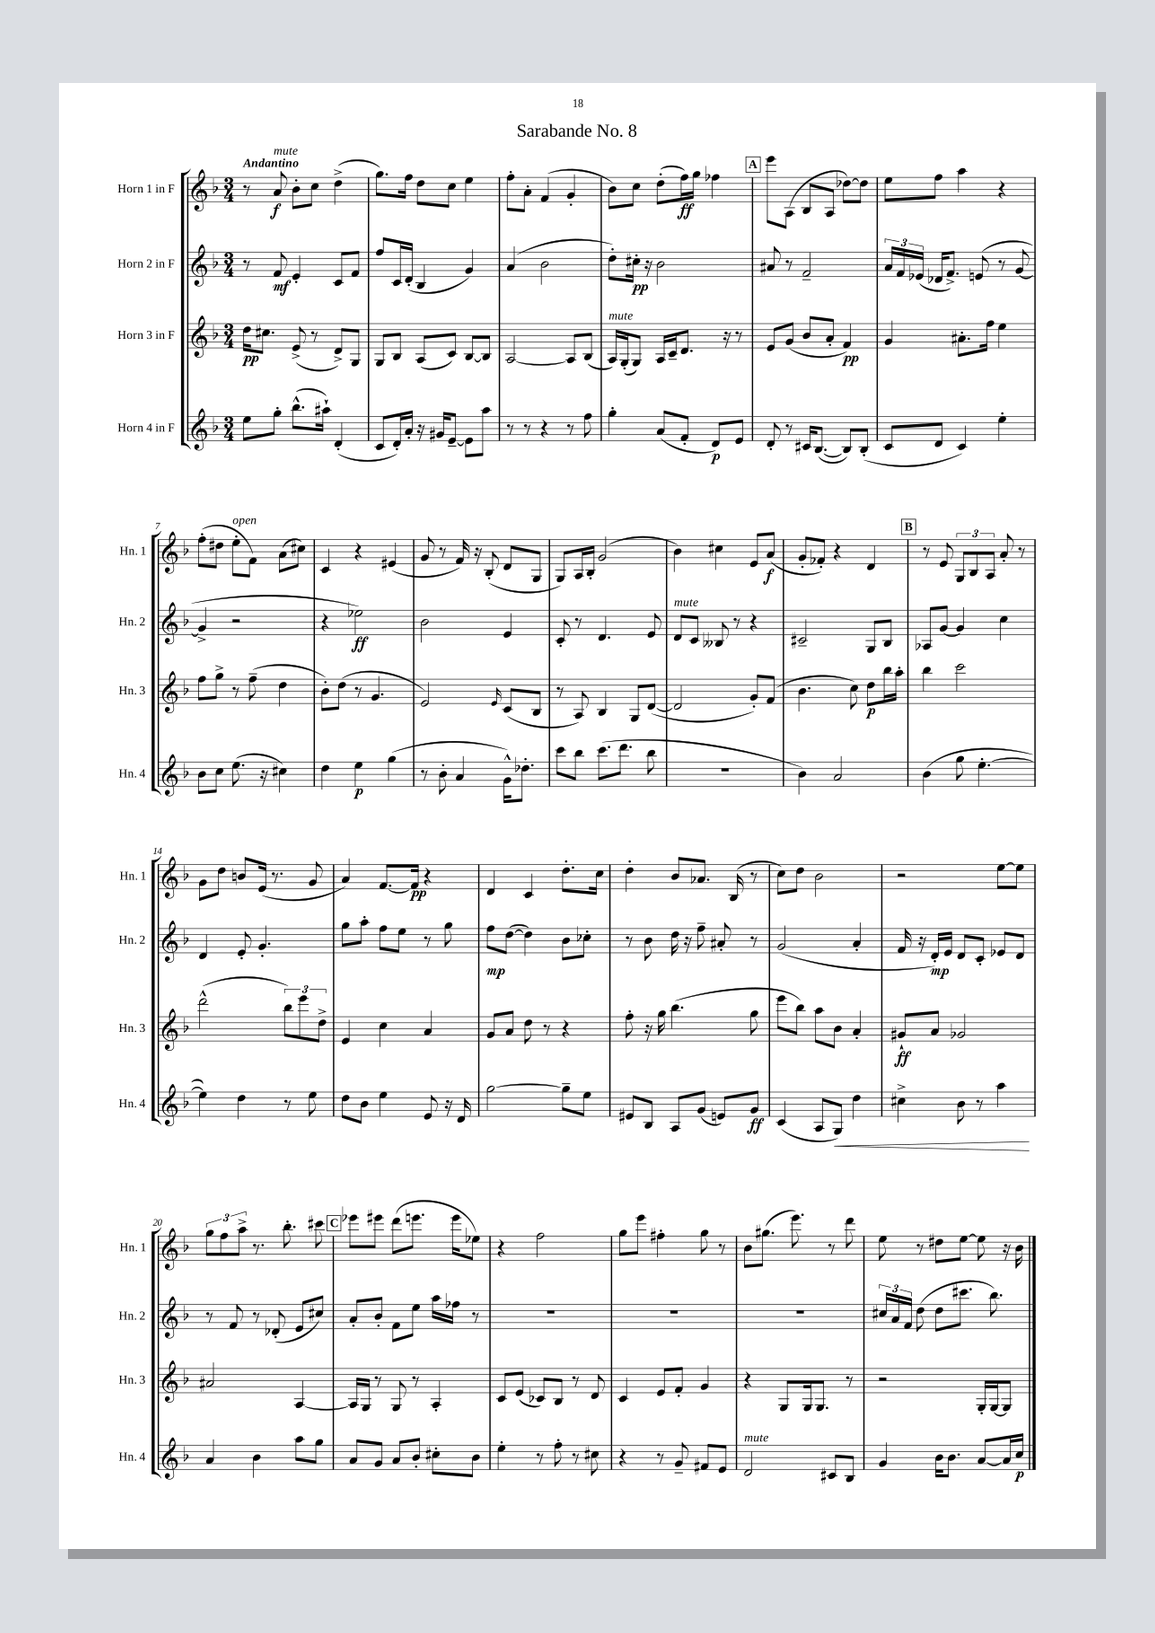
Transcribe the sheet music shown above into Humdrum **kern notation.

**kern	**dynam	**kern	**dynam	**kern	**dynam	**kern	**dynam
*part4	*part4	*part3	*part3	*part2	*part2	*part1	*part1
*staff4	*staff4	*staff3	*staff3	*staff2	*staff2	*staff1	*staff1
*I"Horn 4 in F	*	*I"Horn 3 in F	*	*I"Horn 2 in F	*	*I"Horn 1 in F	*
*I'Hn. 4	*	*I'Hn. 3	*	*I'Hn. 2	*	*I'Hn. 1	*
*clefG2	*	*clefG2	*	*clefG2	*	*clefG2	*
*k[b-]	*	*k[b-]	*	*k[b-]	*	*k[b-]	*
*M3/4	*	*M3/4	*	*M3/4	*	*M3/4	*
=1	=1	=1	=1	=1	=1	=1	=1
!	!	!	!	!	!	!LO:TX:a:B:t=Andantino	!
8ee\L	.	16dd\KL	pp	8r	.	8r	.
.	.	8.cc#X\J	.	.	.	.	.
!	!	!	!	!	!	!LO:TX:a:i:t=mute	!
8gg'\J	.	.	.	8f/	mf	8a/	f
(8.bb-^^\L	.	(8e^/	.	4e'/	.	8b-'\L	.
.	.	8r	.	.	.	8cc\J	.
16aa#X`\Jk)	.	.	.	.	.	.	.
(4d'/	.	8d^/L)	.	8c/L	.	(4dd^\	.
.	.	8G/J	.	8f/J	.	.	.
=2	=2	=2	=2	=2	=2	=2	=2
8c/L	.	8G/L	.	8ff/L	.	8.gg\L)	.
16d'/L)	.	8B-/J	.	16c/L	.	.	.
16a'/JJ	.	.	.	(16d'/JJ	.	16ff\Jk	.
16r	.	(8A/L	.	4B-/	.	8dd\L	.
16g#X/KL	.	.	.	.	.	.	.
[8e~/J	.	8c/J)	.	.	.	8cc\J	.
8e\L]	.	[8B-/L	.	4g/)	.	4ee\	.
8aa\J	.	8B-/J]	.	.	.	.	.
=3	=3	=3	=3	=3	=3	=3	=3
8r	.	[2A/	.	(4a/	.	8ff'\L	.
8r	.	.	.	.	.	8a'\J	.
4r	.	.	.	2b-\	.	(4f/	.
8r	.	8A/L]	.	.	.	4g'/	.
8ff\	.	(8B-/J	.	.	.	.	.
=4	=4	=4	=4	=4	=4	=4	=4
!	!	!LO:TX:a:i:t=mute	!	!	!	!	!
4gg'\	.	16A/LL)	.	8dd'\L)	.	8b-\L)	.
.	.	(16G'/J	.	.	.	.	.
.	.	8G/J)	.	16cc#X'\Jk	pp	8cc\J	.
.	.	.	.	16r	.	.	.
(8a/L	.	16A/LL	.	2b-\	.	(8dd'\L	.
.	.	16c~/J	.	.	.	.	.
8f'/J	.	8.d/J	.	.	.	16ff\L)	ff
.	.	.	.	.	.	16gg\JJ	.
8d/L)	p	.	.	.	.	4ff-X\	.
.	.	16r	.	.	.	.	.
8e/J	.	8r	.	.	.	.	.
!!LO:REH:place=s1:t=A
=5	=5	=5	=5	=5	=5	=5	=5
8d'/	.	8e/L	.	8a#X/	.	8eee\L	.
8r	.	(8g/J	.	8r	.	(8A\J	.
16c#X/KL	.	8b-/L	.	2f~/	.	8B-/L	.
([8.B-/J	.	.	.	.	.	.	.
.	.	8a'/J	.	.	.	8A/J	.
8B-/L])	.	4f/)	pp	.	.	[8dd-X\L)	.
(8B-'/J	.	.	.	.	.	8dd-\J]	.
=6	=6	=6	=6	=6	=6	=6	=6
8c/L	.	4g/	.	24a/LL	.	8ee\L	.
.	.	.	.	24f/	.	.	.
.	.	.	.	(24e-X/JJ	.	.	.
8d/J	.	.	.	16d-X/KL	.	8ff\J	.
.	.	.	.	8.f^/J)	.	.	.
4c/)	.	8.a#X'\L	.	.	.	4aa\	.
.	.	.	.	(8en/	.	.	.
.	.	16ff\Jk	.	.	.	.	.
4ee'\	.	4ee\	.	8r	.	4r	.
.	.	.	.	[8g/	.	.	.
!!LO:LB:g=z
=7	=7	=7	=7	=7	=7	=7	=7
8b-\L	.	8ff\L	.	4g^/]	.	(8ff'\L	.
8cc\J	.	8gg^\J	.	.	.	8dd#X\J	.
!	!	!	!	!	!	!LO:TX:a:i:t=open	!
(8.ee\	.	8r	.	2r	.	8ee'\L	.
.	.	(8ff~\	.	.	.	8f\J)	.
16r	.	.	.	.	.	.	.
4cc#X\)	.	4dd\	.	.	.	(8a\L	.
.	.	.	.	.	.	8cc#X\J)	.
=8	=8	=8	=8	=8	=8	=8	=8
4dd\	.	8b-'\L)	.	4r	.	4c/	.
.	.	(8dd\J	.	.	.	.	.
4ee\	p	8r	.	2ee-X\)	ff	4r	.
.	.	4.g/	.	.	.	.	.
(4gg\	.	.	.	.	.	(4e#X/	.
=9	=9	=9	=9	=9	=9	=9	=9
8r	.	2e/)	.	2b-\	.	8g/	.
8b-'\	.	.	.	.	.	8r	.
4a/	.	.	.	.	.	16f/)	.
.	.	.	.	.	.	16r	.
.	.	.	.	.	.	(8B-'/	.
.	.	16qqe/	.	.	.	.	.
16g^^\KL)	.	(8c/L	.	4e/	.	8d/L	.
8.dd-X'\J	.	.	.	.	.	.	.
.	.	8B-/J	.	.	.	8G/J	.
=10	=10	=10	=10	=10	=10	=10	=10
8ccc\L	.	8r	.	8c'/	.	8G/L)	.
8bb-\J	.	8A/)	.	8r	.	16A/L	.
.	.	.	.	.	.	16B-'/JJ	.
(8.ccc\L	.	4B-/	.	4.d/	.	(2g/	.
8.ddd\J	.	.	.	.	.	.	.
.	.	8G/L	.	.	.	.	.
8bb-\	.	([8d/J	.	8e/	.	.	.
=11	=11	=11	=11	=11	=11	=11	=11
!	!	!	!	!LO:TX:a:i:t=mute	!	!	!
2.r	.	2d/]	.	8d/L	.	4b-\)	.
.	.	.	.	8c/J	.	.	.
.	.	.	.	8B--X/	.	4cc#X\	.
.	.	.	.	8r	.	.	.
.	.	8g'/L)	.	4r	.	8e/L	.
.	.	(8f/J	.	.	.	(8a/J	f
=12	=12	=12	=12	=12	=12	=12	=12
4b-\)	.	4.b-\	.	2c#X~/	.	8g'/L	.
.	.	.	.	.	.	8f-X'/J)	.
2a/	.	.	.	.	.	4r	.
.	.	8cc\)	.	.	.	.	.
.	.	8dd\L	p	8G/L	.	4d/	.
.	.	16bb-\L	.	8B-/J	.	.	.
.	.	16aa'\JJ	.	.	.	.	.
!!LO:REH:place=s1:t=B
=13	=13	=13	=13	=13	=13	=13	=13
(4b-\	.	4bb-\	.	8A-X/L	.	8r	.
.	.	.	.	[8g/J	.	8e/	.
8gg\	.	2ccc\	.	4g/]	.	12G/L	.
.	.	.	.	.	.	12B-/	.
[4.ee'\	.	.	.	.	.	.	.
.	.	.	.	.	.	12A/J	.
.	.	.	.	4cc\	.	8a'/	.
.	.	.	.	.	.	8r	.
!!LO:LB:g=z
=14	=14	=14	=14	=14	=14	=14	=14
4ee\])	.	(2ddd^^\	.	4d/	.	8g\L	.
.	.	.	.	.	.	8dd\J	.
4dd\	.	.	.	8e'/	.	8bn/L	.
.	.	.	.	4.g'/	.	(16e/Jk	.
.	.	.	.	.	.	8.r	.
8r	.	12bb-\L)	.	.	.	.	.
.	.	12eee\	.	.	.	.	.
8ee\	.	.	.	.	.	8g/	.
.	.	12dd^\J	.	.	.	.	.
=15	=15	=15	=15	=15	=15	=15	=15
8dd\L	.	4e/	.	8gg\L	.	4a/)	.
8b-\J	.	.	.	8aa'\J	.	.	.
4ee\	.	4cc\	.	8ff\L	.	[8.f/L	.
.	.	.	.	8ee\J	.	.	.
.	.	.	.	.	.	16f/Jk]	pp
8e/	.	4a/	.	8r	.	4r	.
16r	.	.	.	8gg\	.	.	.
16d/	.	.	.	.	.	.	.
=16	=16	=16	=16	=16	=16	=16	=16
[2gg\	.	8g/L	.	8ff\L	mp	4d/	.
.	.	8a/J	.	([8dd\J	.	.	.
.	.	8dd\	.	4dd\])	.	4c/	.
.	.	8r	.	.	.	.	.
8gg~\L]	.	4r	.	8b-\L	.	8.dd'\L	.
8ee\J	.	.	.	8cc-X'\J	.	.	.
.	.	.	.	.	.	16cc\Jk	.
=17	=17	=17	=17	=17	=17	=17	=17
8e#X/L	.	8ff'\	.	8r	.	4dd'\	.
8B-/J	.	16r	.	8b-\	.	.	.
.	.	16gg\	.	.	.	.	.
8A/L	.	(4.bb-\	.	16dd\	.	8b-/L	.
.	.	.	.	16r	.	.	.
(8g/J	.	.	.	8ff~\	.	8.a-X/J	.
8en/L)	.	.	.	8a#X'/	.	.	.
.	.	.	.	.	.	(16B-/	.
8g/J	ff	8gg\	.	8r	.	8r	.
=18	=18	=18	=18	=18	=18	=18	=18
(4c/	.	8eee\L	.	(2g/	.	8cc\L)	.
.	.	8bb-\J)	.	.	.	8dd\J	.
8A/L	.	8aa\L	.	.	.	2b-\	.
!	!LO:HP:b	!	!	!	!	!	!
8G/J)	<	8b-\J	.	.	.	.	.
4dd\	.	4a'/	.	4a'/	.	.	.
=19	=19	=19	=19	=19	=19	=19	=19
4cc#X^\	.	8g#X`/L	ff	16f/	.	2r	.
.	.	.	.	16r	.	.	.
.	.	8a/J	.	16d'/LL)	mp	.	.
.	.	.	.	16e/JJ	.	.	.
8b-\	.	2g-X/	.	8d/L	.	.	.
8r	.	.	.	8c'/J	.	.	.
4aa\	.	.	.	8e-X/L	.	[8ee\L	.
.	.	.	.	8d/J	.	8ee\J]	.
.	[	.	.	.	.	.	.
!!LO:LB:g=z
=20	=20	=20	=20	=20	=20	=20	=20
4a/	.	2a#X/	.	8r	.	12gg\L	.
.	.	.	.	.	.	12ff\	.
.	.	.	.	8f/	.	.	.
.	.	.	.	.	.	12aa^\J	.
4b-\	.	.	.	8r	.	8.r	.
.	.	.	.	(8d-X'/	.	.	.
.	.	.	.	.	.	8.bb-'\	.
8aa\L	.	[4A/	.	8e/L	.	.	.
8gg\J	.	.	.	8cc#X/J)	.	8ccc#X\	.
!!LO:REH:place=s1:t=C
=21	=21	=21	=21	=21	=21	=21	=21
8a/L	.	16A/LL]	.	8a'/L	.	8eee-X\L	.
.	.	16G/JJ	.	.	.	.	.
8g/J	.	8r	.	8b-'/J	.	8eee#X\J	.
8a/L	.	8G/	.	8f\L	.	(8ddd\L	.
8b-'/J	.	8r	.	8ee\J	.	8.eeen\J	.
8cc#X'\L	.	4A'/	.	16aa\LL	.	.	.
.	.	.	.	16ff-X\JJ	.	16eee\KL	.
8b-\J	.	.	.	8r	.	8ee-X\J)	.
=22	=22	=22	=22	=22	=22	=22	=22
4ee'\	.	8c/L	.	2.r	.	4r	.
.	.	(8e/J	.	.	.	.	.
8r	.	8c-X/L)	.	.	.	2ff\	.
8ff'\	.	8B-/J	.	.	.	.	.
8r	.	8r	.	.	.	.	.
8cc#X\	.	8d/	.	.	.	.	.
=23	=23	=23	=23	=23	=23	=23	=23
4r	.	4c/	.	2.r	.	8gg\L	.
.	.	.	.	.	.	8eee\J	.
8r	.	8e/L	.	.	.	4ff#X'\	.
8g~/	.	8f'/J	.	.	.	.	.
8f#X/L	.	4g/	.	.	.	8gg\	.
8e/J	.	.	.	.	.	8r	.
=24	=24	=24	=24	=24	=24	=24	=24
!LO:TX:a:i:t=mute	!	!	!	!	!	!	!
2d/	.	4r	.	2.r	.	8b-\L	.
.	.	.	.	.	.	(8.gg#X\J	.
.	.	8G/L	.	.	.	.	.
.	.	.	.	.	.	8.eee\)	.
.	.	16G/k	.	.	.	.	.
.	.	8.G/J	.	.	.	.	.
8c#X/L	.	.	.	.	.	8r	.
8B-/J	.	8r	.	.	.	8ddd\	.
=25	=25	=25	=25	=25	=25	=25	=25
4g/	.	2r	.	24cc#X/LL	.	8ee\	.
.	.	.	.	24a/	.	.	.
.	.	.	.	24f/JJ	.	.	.
.	.	.	.	(8dd\	.	8r	.
16b-\KL	.	.	.	8dd\L	.	8dd#X\L	.
8.b-\J	.	.	.	.	.	.	.
.	.	.	.	8.ccc#X\J	.	[8ee\J	.
[8a/L	.	16G'/LL	.	.	.	8ee\]	.
.	.	[16G/J	.	8.bb-\)	.	.	.
16a/L]	.	8G/J]	.	.	.	16r	.
16cc/JJ	p	.	.	.	.	16b-\	.
==	==	==	==	==	==	==	==
*-	*-	*-	*-	*-	*-	*-	*-
